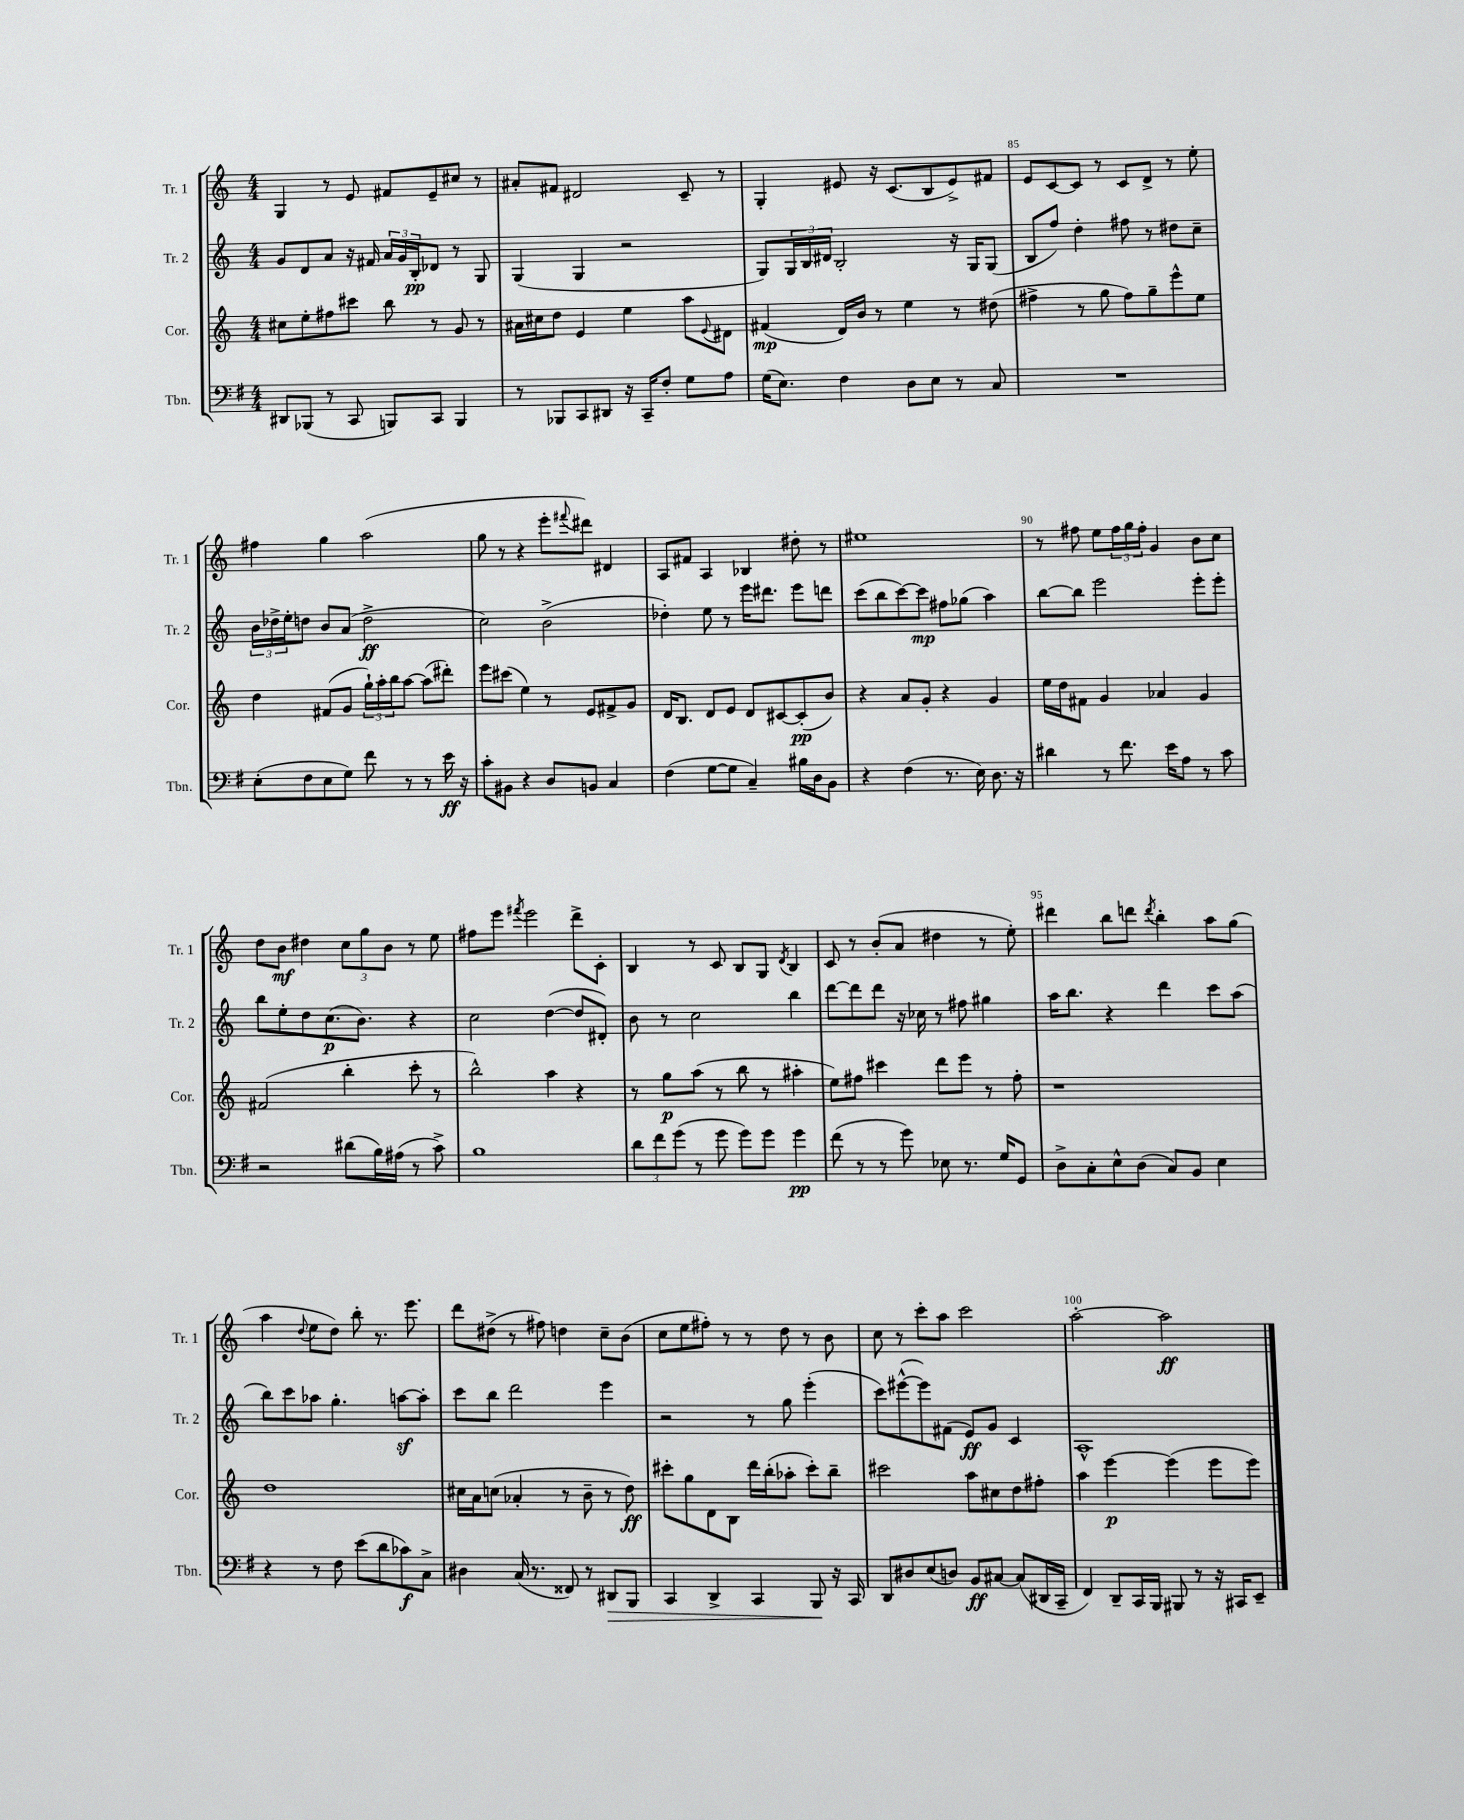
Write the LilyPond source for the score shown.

<<
\new StaffGroup <<
\new Staff = "s0" \with { instrumentName = "Tr. 1" shortInstrumentName = "Tr. 1" } {
    \clef treble \key c \major \numericTimeSignature \time 4/4
    g4 r8 e'8 fis'8 e'8-- cis''8 r8 |
    ais'8-. fis'8 dis'2 c'8-- r8 |
    g4-. eis'8 r16 c'8.( b8 eis'8->) fis'8 |
    e'8 c'8~ c'8 r8 c'8 d'8-> r8 e''8-. |
    fis''4 g''4 a''2( |
    g''8 r8 r4 e'''8-. \appoggiatura { fis'''8 } dis'''8) dis'4 |
    a8 fis'8 a4 bes4 dis''8-. r8 |
    eis''1 |
    r8 fis''8 e''8 \tuplet 3/2 { fis''16 g''16 fis''16-. } g'4 b'8 c''8 |
    d''8 b'8\mf dis''4 \tuplet 3/2 { c''8 g''8 b'8 } r8 e''8 |
    fis''8 e'''8 \acciaccatura { fis'''8 } e'''2 d'''8-> c'8-. |
    b4 r8 c'8 b8 g8 \acciaccatura { d'8 } b4 |
    c'8 r8 b'8-.( a'8 dis''4 r8 e''8-.) |
    dis'''4 b''8 d'''8 \acciaccatura { d'''8 } b''4-. a''8 g''8( |
    a''4 \appoggiatura { d''8 } e''8 d''8) b''8-. r8. e'''8. |
    d'''8 dis''8->( r8 fis''8) d''4 c''8-- b'8( |
    c''8 e''8 fis''8-.) r8 r8 d''8 r8 b'8 |
    c''8 r8 c'''8-. a''8 c'''2 |
    a''2~-. a''2\ff \bar "|." |
}
\new Staff = "s1" \with { instrumentName = "Tr. 2" shortInstrumentName = "Tr. 2" } {
    \clef treble \key c \major \numericTimeSignature \time 4/4
    g'8 d'8 a'8 r16 fis'16 \tuplet 3/2 { a'16 g'16 b16-.\pp } des'8 r8 g8 |
    g4( g4 r2 |
    g8) \tuplet 3/2 { g16 b16 dis'16 } b2-. r16 g16 g8( |
    b8 f''8) d''4-. fis''8 r8 dis''8 c''8-- |
    \tuplet 3/2 { b'16 des''16-> e''16-. } d''8 b'8 a'8( d''2->\ff |
    c''2) b'2->( |
    des''4-.) e''8 r8 e'''16 dis'''8. e'''8 d'''8 |
    c'''8( b''8 c'''8~) c'''8\mp fis''8 ges''8( a''4) |
    b''8~ b''8 e'''2 e'''8-. e'''8-. |
    b''8 e''8-. d''8 c''8.\p( b'8.) r4 |
    c''2 d''4~( d''8 dis'8-.) |
    b'8 r8 c''2 b''4 |
    d'''8~ d'''8 d'''8 r16 ces''16 r8 fis''8 gis''4 |
    a''16 b''8. r4 d'''4 c'''8 a''8( |
    b''8) c'''8 aes''8 g''4.-. a''8~\sf a''8-. |
    c'''8 b''8 d'''2 e'''4 |
    r2 r8 g''8 e'''4-.( |
    c'''8) eis'''8~-^( eis'''8) fis'8( e'8\ff) g'8 c'4 |
    a1-^ \bar "|." |
}
\new Staff = "s2" \with { instrumentName = "Cor." shortInstrumentName = "Cor." } {
    \clef treble \key c \major \numericTimeSignature \time 4/4
    cis''8 e''8-. fis''8 cis'''8 b''8 r8 g'8 r8 |
    ais'16 cis''16 d''8 e'4 e''4 a''8 \appoggiatura { e'8 } dis'8 |
    fis'4\mp( d'16) b'16 r8 e''4 r8 dis''8( |
    fis''4-> r8 g''8 fis''8) g''8-- e'''8-^ e''8 |
    d''4 fis'8( g'8 \tuplet 3/2 { g''16-!) a''16-. b''16 } a''8~ a''8( dis'''8-.) |
    e'''8 cis'''8( e''4) r8 e'8 fis'8-> g'8 |
    d'16 b8. d'8 e'8 d'8 cis'8~ cis'8-.\pp( b'8) |
    r4 a'8 g'8-. r4 g'4 |
    e''16 d''16 fis'8 g'4 aes'4 g'4 |
    fis'2( b''4-. c'''8-. r8 |
    b''2-^) a''4 r4 |
    r8 g''8\p a''8( r8 b''8 r8 ais''4-. |
    e''8) fis''8 cis'''4 d'''8 e'''8 r8 fis''8-. |
    r1 |
    d''1 |
    cis''16 a'16 c''8( aes'4-. r8 b'8-- r8 d''8\ff) |
    cis'''8-. g''8 d'8 b8 d'''16 b''16-.( aes''8-. cis'''8-.) b''8-- |
    cis'''2 a''8 cis''8 d''8 fis''8-. |
    a''4 e'''4~\p e'''4( e'''8 e'''8) \bar "|." |
}
\new Staff = "s3" \with { instrumentName = "Tbn." shortInstrumentName = "Tbn." } {
    \clef bass \key g \major \numericTimeSignature \time 4/4
    dis,8 bes,,8( r8 c,8 b,,8) c,8 b,,4 |
    r8 bes,,8 c,8 dis,8 r16 c,16-- fis8-. g8 a8 |
    g16( e8.) fis4 d8 e8 r8 c8 |
    R1 |
    e8-.( fis8 e8 g8) fis'8 r8 r8 e'16\ff r16 |
    c'8-. bis,8 r4 d8 b,8 c4 |
    fis4( g8~ g8 c4--) bis16 d16 b,8 |
    r4 fis4( r8. e16) d8. r16 |
    dis'4 r8 fis'8. e'16 a8 r8 c'8 |
    r2 dis'8( b16) ais16( r8 c'8->) |
    b1 |
    \tuplet 3/2 { d'8 fis'8 g'8( } r8 g'8 g'8) g'8 g'4\pp |
    fis'8( r8 r8 g'8) ees8 r8. g16 g,8 |
    d8-> c8-. e8-^ d8( c8) b,8 e4 |
    r4 r8 fis8 e'8( d'8 ces'8\f) c8-> |
    dis4 c16( r8. fisis,8) r8 dis,8\> b,,8 |
    c,4 d,4-> c,4 b,,8\! r16 c,16 |
    d,8 dis8 e8( d8) b,8\ff cis8~ cis8( dis,16 c,16-- |
    fis,4) d,8-- c,16 b,,16 bis,,8 r8 r16 cis,16 e,8-- \bar "|." |
}
>>
>>
\layout { \context { \Score currentBarNumber = #82 \override BarNumber.break-visibility = ##(#f #t #t) barNumberVisibility = #(every-nth-bar-number-visible 5) } }
